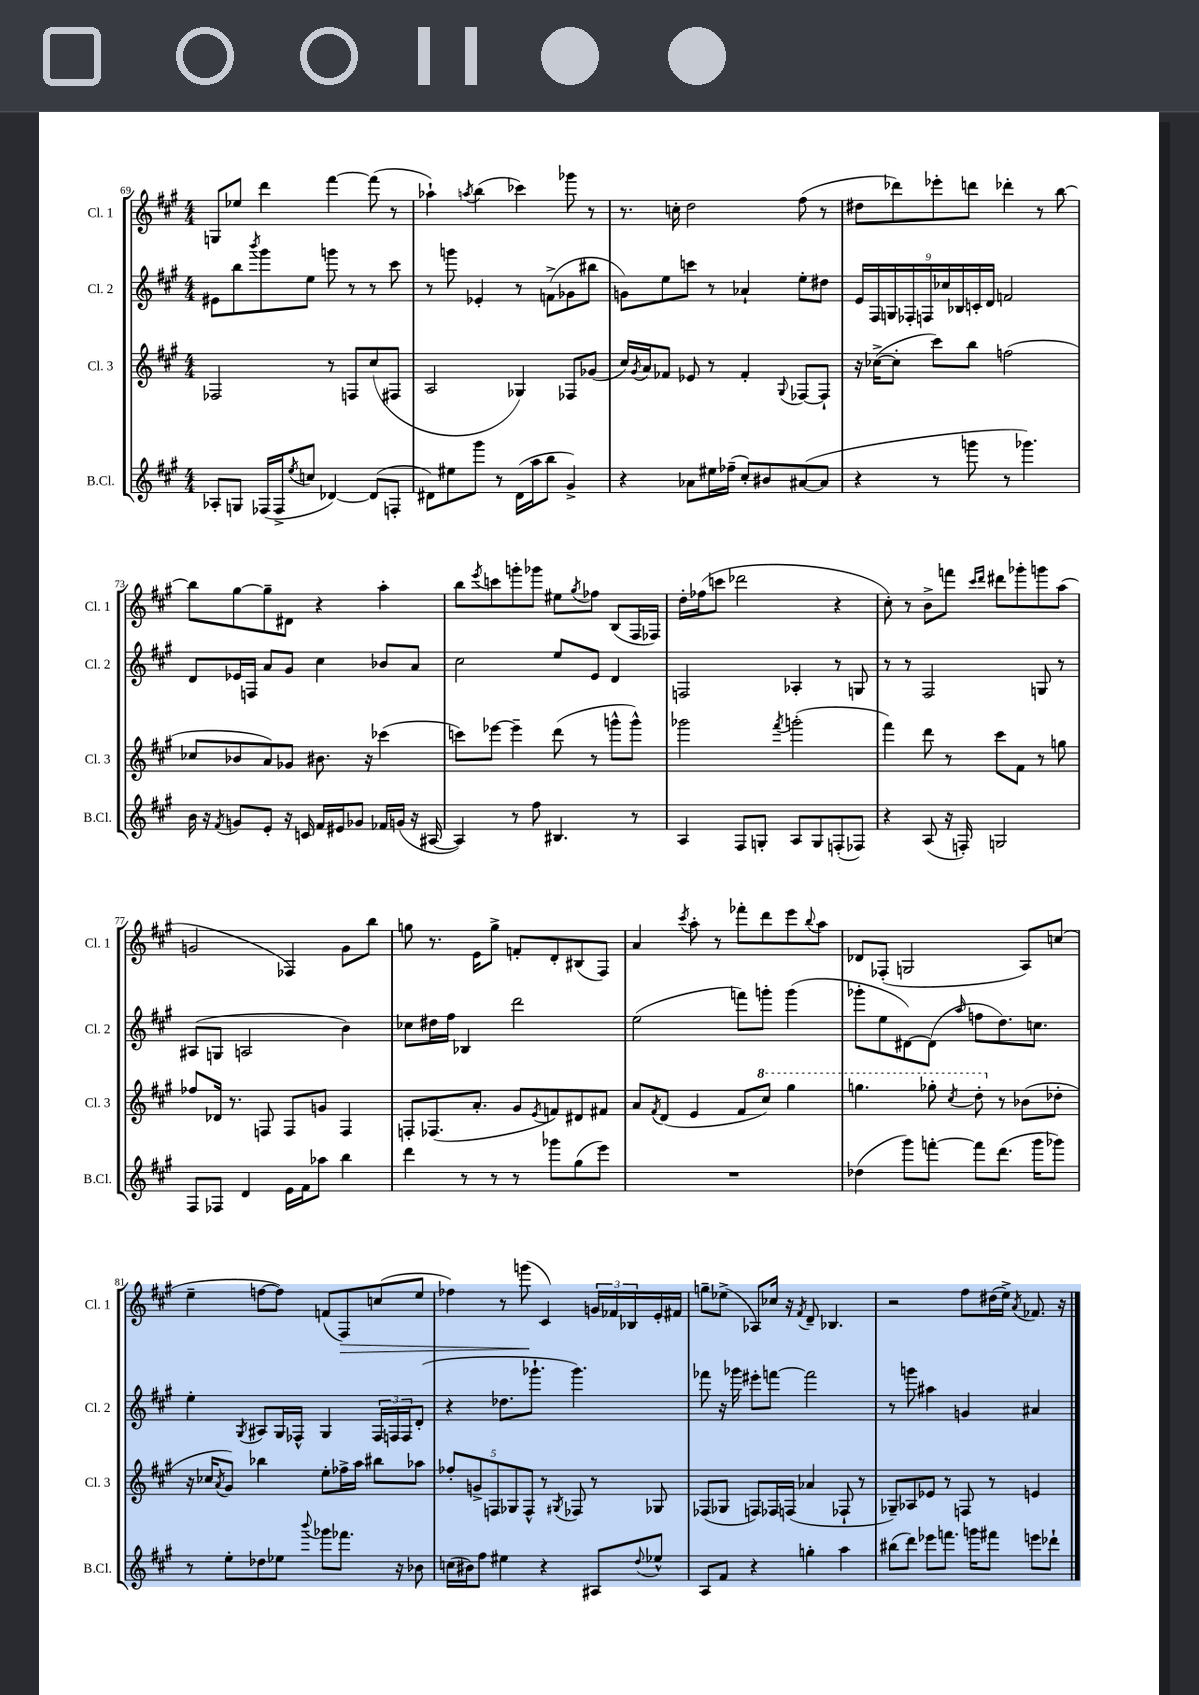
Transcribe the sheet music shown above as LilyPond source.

<<
\new StaffGroup <<
\new Staff = "s0" \with { instrumentName = "Cl. 1" shortInstrumentName = "Cl. 1" } {
    \clef treble \key a \major \numericTimeSignature \time 4/4
    g8 ees''8 d'''4 fis'''4~ fis'''8( r8 |
    aes''4-!) \acciaccatura { a''8 } b''4( ces'''4) ges'''8 r8 |
    r8. c''16-. d''2 fis''8( r8 |
    dis''8 des'''8) ees'''8-. d'''8 des'''4-. r8 b''8~ |
    b''8 gis''8~ gis''8-- dis'8 r4 a''4-. |
    b''8 \acciaccatura { e'''8 } c'''8 g'''8-. ges'''8 eis''8 \acciaccatura { gis''8 } fes''8 b8( fis16 fes16) |
    d''16-. fes''16( c'''8 des'''2 r4 |
    cis''8-.) r8 b'8-> f'''8 \grace { cis'''16 d'''16 } dis'''8 ges'''8-. g'''8 a''8( |
    g'2 fes4) g'8 b''8 |
    g''8 r8. e'16 g''8-> f'8-. d'8-. bis8( fis8) |
    a'4 \acciaccatura { cis'''8 } a''8-. r8 fes'''8-. d'''8 e'''8 \appoggiatura { b''8 } a''8 |
    des'8 fes8-.( g2 a8) c''8( |
    e''4-- f''8~ f''8) f'8( fis8\>) c''8( e''8 |
    fes''4) r8 g'''8\!( cis'4) \tuplet 3/2 { g'16 fes'16 bes16 } e'16-. fis'16 |
    g''8-- ees''8->( aes8) ces''16 r16 \acciaccatura { fis'8 } d'8-- bes4. |
    r2 fis''8 dis''16( e''16->) \acciaccatura { a'8 } fes'8. r16 \bar "|." |
}
\new Staff = "s1" \with { instrumentName = "Cl. 2" shortInstrumentName = "Cl. 2" } {
    \clef treble \key a \major \numericTimeSignature \time 4/4
    eis'8 b''8 \acciaccatura { b'''8 } gis'''8 e''8 g'''8 r8 r8 cis'''8 |
    r8 g'''8 ees'4-. r8 f'8->( ges'8 bis''8 |
    g'8) e''8 c'''8 r8 aes'4-! e''8-. dis''8 |
    \tuplet 9/8 { e'16 fis16 g16 fes16-. f16 ces''16 bes16 c'16-. d'16 } f'2 |
    d'8 ees'16 f16 a'8 gis'8 cis''4 bes'8 a'8 |
    cis''2 e''8 e'8 d'4 |
    f2 aes4-. r8 g8 |
    r8 r8 fis2 g8 r8 |
    ais8( g8 a2 b'4) |
    ces''8 dis''16 fis''16 bes4 d'''2 |
    e''2( f'''8) g'''8-. g'''4( |
    ges'''8-. e''8 dis'8~) dis'8( \grace { a''16 } f''8 d''8.) c''8. |
    e''4-. \acciaccatura { gis8 } ais8 gis16 fes16-^ gis4 \tuplet 3/2 { fes16 f16 f16 } d'8-.( |
    r4 des''8. ges'''8.-! ges'''4.) |
    fes'''8 r16 ges'''16 eis'''8-. f'''8~ f'''2 |
    r8 g'''8 ais''4 g'4 ais'4 \bar "|." |
}
\new Staff = "s2" \with { instrumentName = "Cl. 3" shortInstrumentName = "Cl. 3" } {
    \clef treble \key a \major \numericTimeSignature \time 4/4
    fes2 r8 f8 cis''8( fis8 |
    a2 ges4) fes8 ges'8( |
    cis''16) \acciaccatura { gis'8 } a'16 fes'8 ees'8 r8 fes'4-. \appoggiatura { gis8 } fes8~ fes8-! |
    r16 ces''16~->( ces''8-. cis'''8) b''8 f''2( |
    ces''8 bes'8 a'8) ges'8 bis'8. r16 ces'''4( |
    c'''8) ees'''8~ ees'''4-- d'''8( r8 g'''8-^ g'''8-^) |
    ges'''2 \acciaccatura { fis'''8 } g'''2-.( |
    fis'''4) d'''8 r8 cis'''8 fis'8 r8 g''8 |
    fes''8 des'16 r8. f8 f8 g'8 f4 |
    f8-. fes8.( a'8.-. gis'8 \acciaccatura { e'8 } f'8) dis'8 fis'8 |
    a'8 \acciaccatura { fis'8 } d'8( e'4 fis'8 \ottava #1 cis'''8) gis'''4 |
    g'''4. ges'''8-. \acciaccatura { cis'''8 } d'''8-. \ottava #0 r8 bes'8( des''8-. |
    r16 ces''16 \acciaccatura { a'8 } gis'8) bes''4 e''8-. fes''16-> a''16 bis''8 aes''8 |
    \tuplet 5/4 { fes''8-. g'8-> f8 ges8 f8-^ } r8 \acciaccatura { gis8 } fes8 r8 ges8 |
    fes8( ges8 f8) fes16 f16( aes'4 fes8-! r8 |
    ges8--) aes8 ees'8 r8 f8 r8 e'4 \bar "|." |
}
\new Staff = "s3" \with { instrumentName = "B.Cl." shortInstrumentName = "B.Cl." } {
    \clef treble \key a \major \numericTimeSignature \time 4/4
    aes8-. g8 fes16( fes16-> \acciaccatura { e''8 } c''8 des'4~) des'8( f8-. |
    dis'8) eis''8 gis'''8 r8 dis'16( a''16 b''8 gis'4->) |
    r4 aes'8 eis''16 fes''16--( cis''8-.) bis'8 ais'8~( ais'8 |
    r4 r8 g'''8 r8 ges'''4.) |
    b'16 r16 \acciaccatura { fis'8 } g'8 e'8-. r16 c'16 fis'16 eis'16 ges'8 fes'16 g'16( r16 ais16~ |
    ais4) r8 fis''8 bis4. r8 |
    a4 fis8 g8-. a8 g8 f8-.( fes8) |
    r4 a8( r16 f16-.) g2 |
    fis8 fes8 d'4 e'16 fis'16 aes''8 b''4 |
    d'''4 r8 r8 r8 ges'''8 gis''8( e'''8) |
    R1 |
    des''4( gis'''8) f'''8~-. f'''8 d'''8.( gis'''16 ges'''8) |
    r8 e''8-. des''8 ees''8 \appoggiatura { b'''8 } ges'''8 fes'''8. r16 bes'8 |
    c''16( bis'16) fis''8 eis''4 r4 ais8 \appoggiatura { d''8 } ees''8-^ |
    a8 fis'8 r4 g''4-. a''4 |
    bis''8( d'''8) ees'''8 f'''8. g'''16 fis'''8 e'''8 des'''8-! \bar "|." |
}
>>
>>
\layout { \context { \Score currentBarNumber = #69 } }
